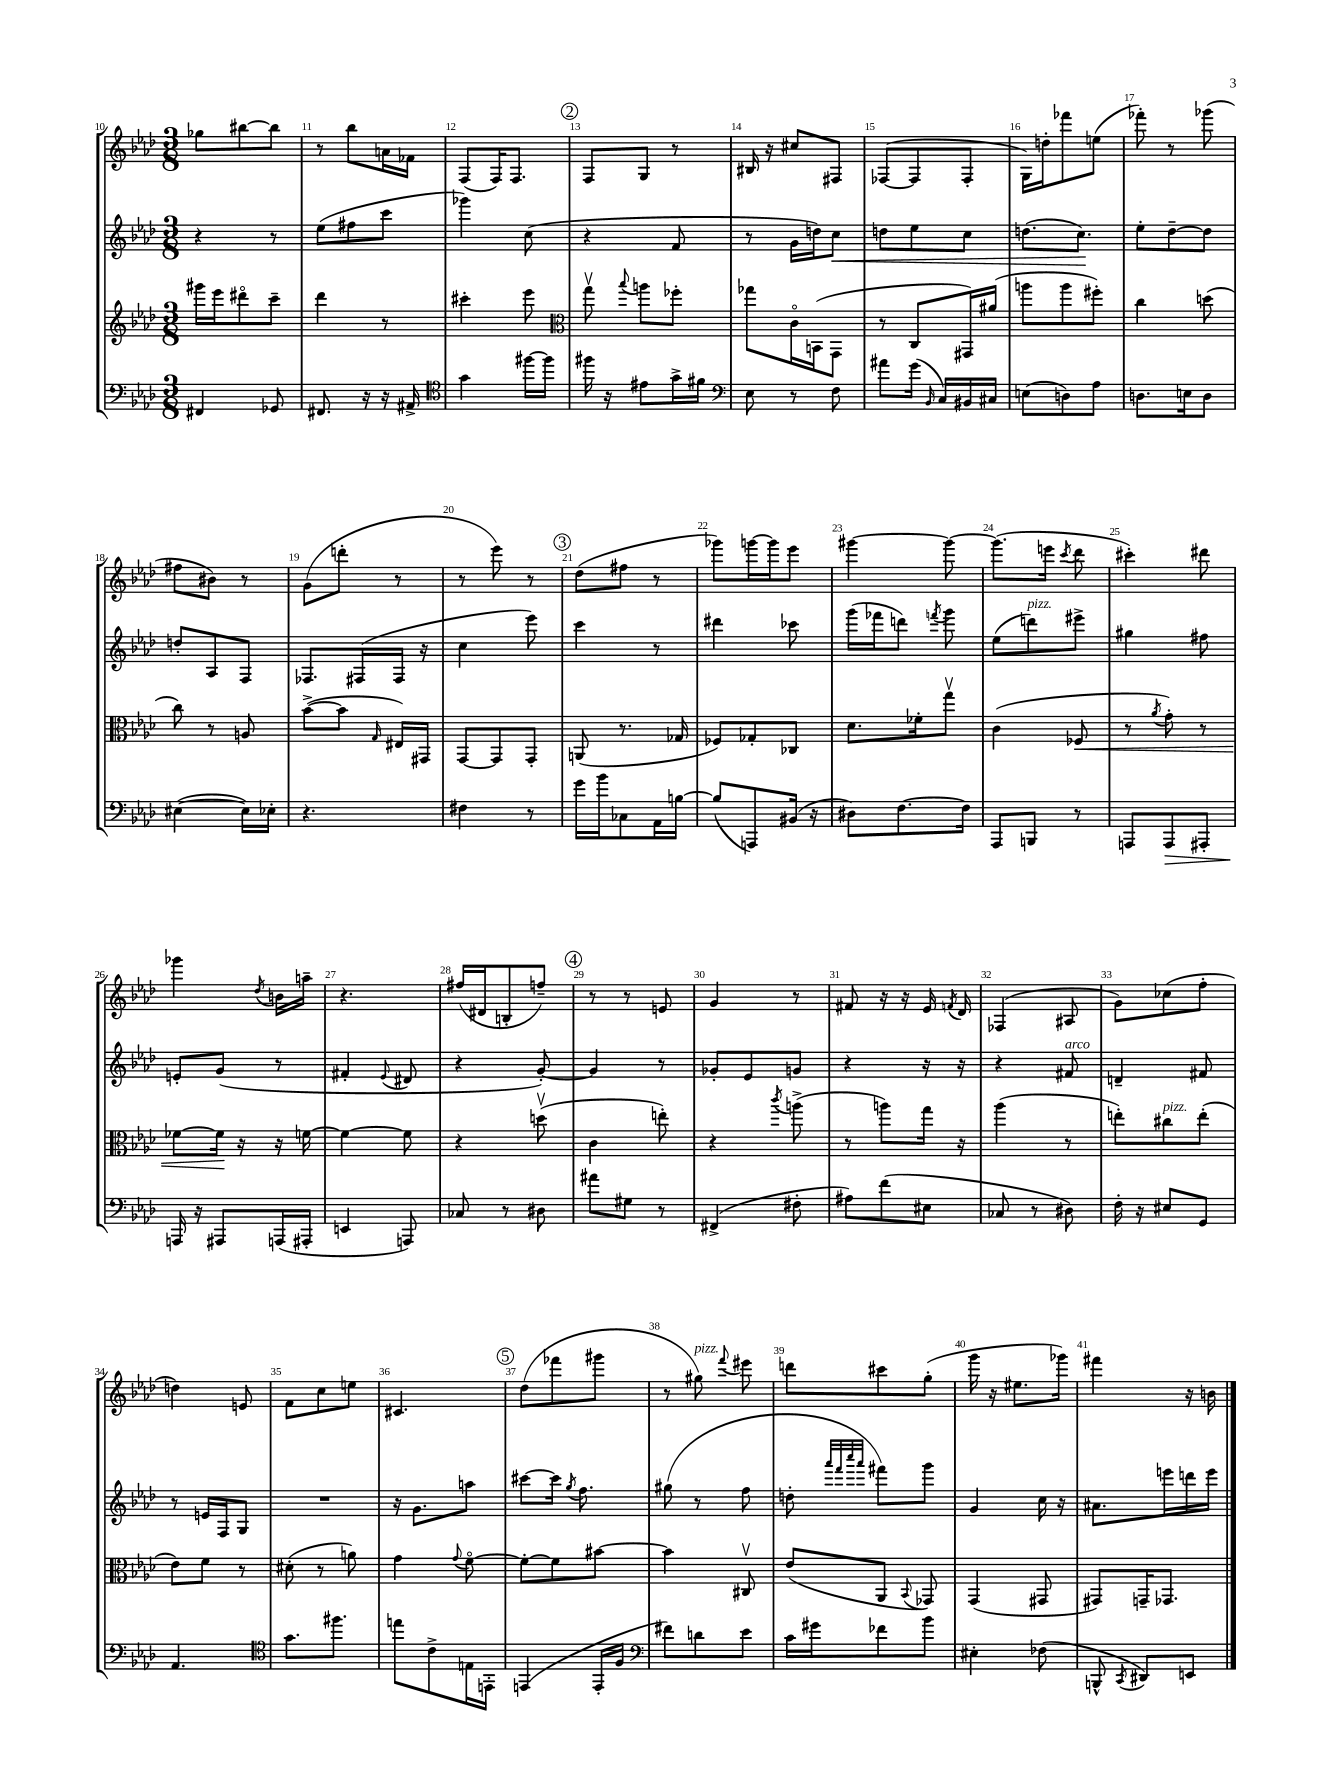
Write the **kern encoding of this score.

**kern	**kern	**kern	**kern
*staff4	*staff3	*staff2	*staff1
*clefF4	*clefG2	*clefG2	*clefG2
*k[b-e-a-d-]	*k[b-e-a-d-]	*k[b-e-a-d-]	*k[b-e-a-d-]
*M3/8	*M3/8	*M3/8	*M3/8
4FF#	16ggg#	4r	8gg-
.	16eee-	.	.
.	8ddd#o	.	[8bb#
8GG-	8ccc~	8r	8bb#]
=	=	=	=
8.FF#	4ddd-	(8ee-	8r
.	.	8ff#	8bb-
16r	.	.	.
16r	8r	8ccc	16a
16AA#^	.	.	16f-
=	=	=	=
*clefC4	*	*	*
4g	4ccc#'	4ggg-)	(8F
.	.	.	16F)
.	.	.	8.F
[16ff#	8eee-	(8cc	.
16ff#]	.	.	.
=	=	=	=
*	*clefC3	*	*
16ff#	8ggv	4r	8F
16r	.	.	.
.	8qqbb-	.	.
8e#	8aa	.	8G
16g^	8ff-'	8f	8r
16f#	.	.	.
=	=	=	=
*clefF4	*	*	*
8E-	8gg-	8r	16B#
.	.	.	16r
8r	16co	16g	8cc#
.	(16BB	16dd)	.
8F	8GG	8cc	8F#
=	=	=	=
8a#	8r	8dd	([8F-
(16g	8C	8ee-	8F-]
16qqBB-	.	.	.
16C)	.	.	.
16BB#	16GG#)	8cc	8F-'
16C#	(16a#	.	.
=	=	=	=
(8E	8aa	(8.dd	16G)
.	.	.	16dd'
8D)	8aa	.	8fff-
.	.	8.cc)	.
8A-	8ff#')	.	(8ee
=	=	=	=
8.D	4cc	8ee-'	8fff-')
.	.	[8dd-~	8r
16E	.	.	.
8D	(8dd	8dd-]	(8ggg-
=	=	=	=
([4E#	8cc)	8dd'	8ff#
.	8r	8A-	8b#)
16E#])	8A	8F	8r
16E-'	.	.	.
=	=	=	=
4.r	([8b-^	8.F-	(8g
.	8b-]	.	8ddd'
.	.	(16F#	.
.	16qqG	.	.
.	16E#)	16F#	8r
.	16GG#	16r	.
=	=	=	=
4F#	[8GG	4cc	8r
.	8GG]	.	8eee-)
8r	8GG'	8eee-)	8r
=	=	=	=
16g	(8AA	4ccc	(8dd-
16b-	.	.	.
8C-	8.r	.	8ff#
16AA-	.	8r	8r
[16B	16G-	.	.
=	=	=	=
(8B]	8F-)	4ddd#	8ggg-)
8AAA)	8G-'	.	[16ggg
.	.	.	16ggg]
(16BB#	8C-	8ccc-	8eee-
16r	.	.	.
=	=	=	=
8D#)	8.d-	(16ggg	[4ggg#
.	.	16fff-	.
[8.F	.	8ddd)	.
.	16f-'	.	.
.	.	8qfff	.
.	8ggv	8ggg	8ggg#_
16F]	.	.	.
=	=	=	=
8AAA-	(4c	(8ee-	(8.ggg#]
8BBB	.	8ddd)	.
.	.	.	16eee
.	.	.	8qccc
8r	8F-	8eee#^	8ddd-
=	=	=	=
8AAA	8r	4gg#	4ccc#')
.	8qa-	.	.
8AAA	8g')	.	.
8AAA#'	8r	8ff#	8ddd#
=	=	=	=
16AAA	[8f-	8e'	4ggg-
16r	.	.	.
8AAA#	16f-]	(8g	.
.	16r	.	.
.	.	.	8qdd-
(16AAA	16r	8r	16b
16AAA#'	[16f	.	16aa~
=	=	=	=
4EE	4f_	4f#'	4.r
.	.	8qqe-	.
8AAA)	8f]	8d#	.
=	=	=	=
8C-	4r	4r	(16ff#
.	.	.	16d#
8r	.	.	8B'
8D#	(8ddv	[8g')	8ff~)
=	=	=	=
8a#	4c	4g]	8r
8G#	.	.	8r
8r	8ee')	8r	8e
=	=	=	=
(4FF#^	4r	8g-'	4g
.	.	8e-	.
.	8qccc	.	.
8F#'	(8aa^	8g	8r
=	=	=	=
8A#)	8r	4r	8f#
(8f	8aa)	.	16r
.	.	.	16r
8E#	16gg	16r	16e-
.	.	.	8qf
.	16r	16r	16d-
=	=	=	=
8C-	(4aa-	4r	(4F-
8r	.	.	.
8D#)	8r	8f#	8A#
=	=	=	=
16F'	8ee')	4d~	8g)
16r	.	.	.
8E#	8cc#	.	(8cc-
8GG	(8ee'	8f#	8ff'
=	=	=	=
4.AA-	8e-)	8r	4dd)
.	8f	16e	.
.	.	16F	.
.	8r	8G	8e
=	=	=	=
*clefC4	*	*	*
8.g	(8d#'	4.r	8f
.	8r	.	8cc
8.ff#	.	.	.
.	8a)	.	8ee
=	=	=	=
8ee	4g	16r	4.c#
.	.	8.g	.
8c^	.	.	.
.	8qqg	.	.
16E	[8fo	8aa	.
16EE'	.	.	.
=	=	=	=
(4EE	8f'_	[8ccc#	(8dd-
.	8f]	16ccc#]	8fff-
.	.	8qgg	.
.	.	8.ff	.
16EE'	[8b#	.	8ggg#
16F	.	.	.
=	=	=	=
*clefF4	*	*	*
8f#)	4b#]	(8gg#	8r
8d	.	8r	8gg#)
.	.	.	8qqfff
8e-	8C#v	8ff	8eee#
=	=	=	=
16c	(8e-	8dd'	8ddd
16g#	.	.	.
.	.	32qqaaa-	.
.	.	32qqfff	.
.	.	32qqcccc	.
.	.	32qqaaa-	.
8f-	8AA-	8fff#)	8ccc#
.	8qqBB-	.	.
8b-	8GG-)	8ggg	(8gg'
=	=	=	=
4E#'	(4GG	4g	16ggg
.	.	.	16r
.	.	.	8.ee#
(8F-	8GG#	16cc	.
.	.	16r	16ggg-)
=	=	=	=
8BBB^^	8GG#)	8.a#	4fff#
8qCC	.	.	.
8DD#)	16GG~	.	.
.	8.GG-	16eee	.
8EE	.	16ddd	16r
.	.	16eee	16b
==	==	==	==
*-	*-	*-	*-
